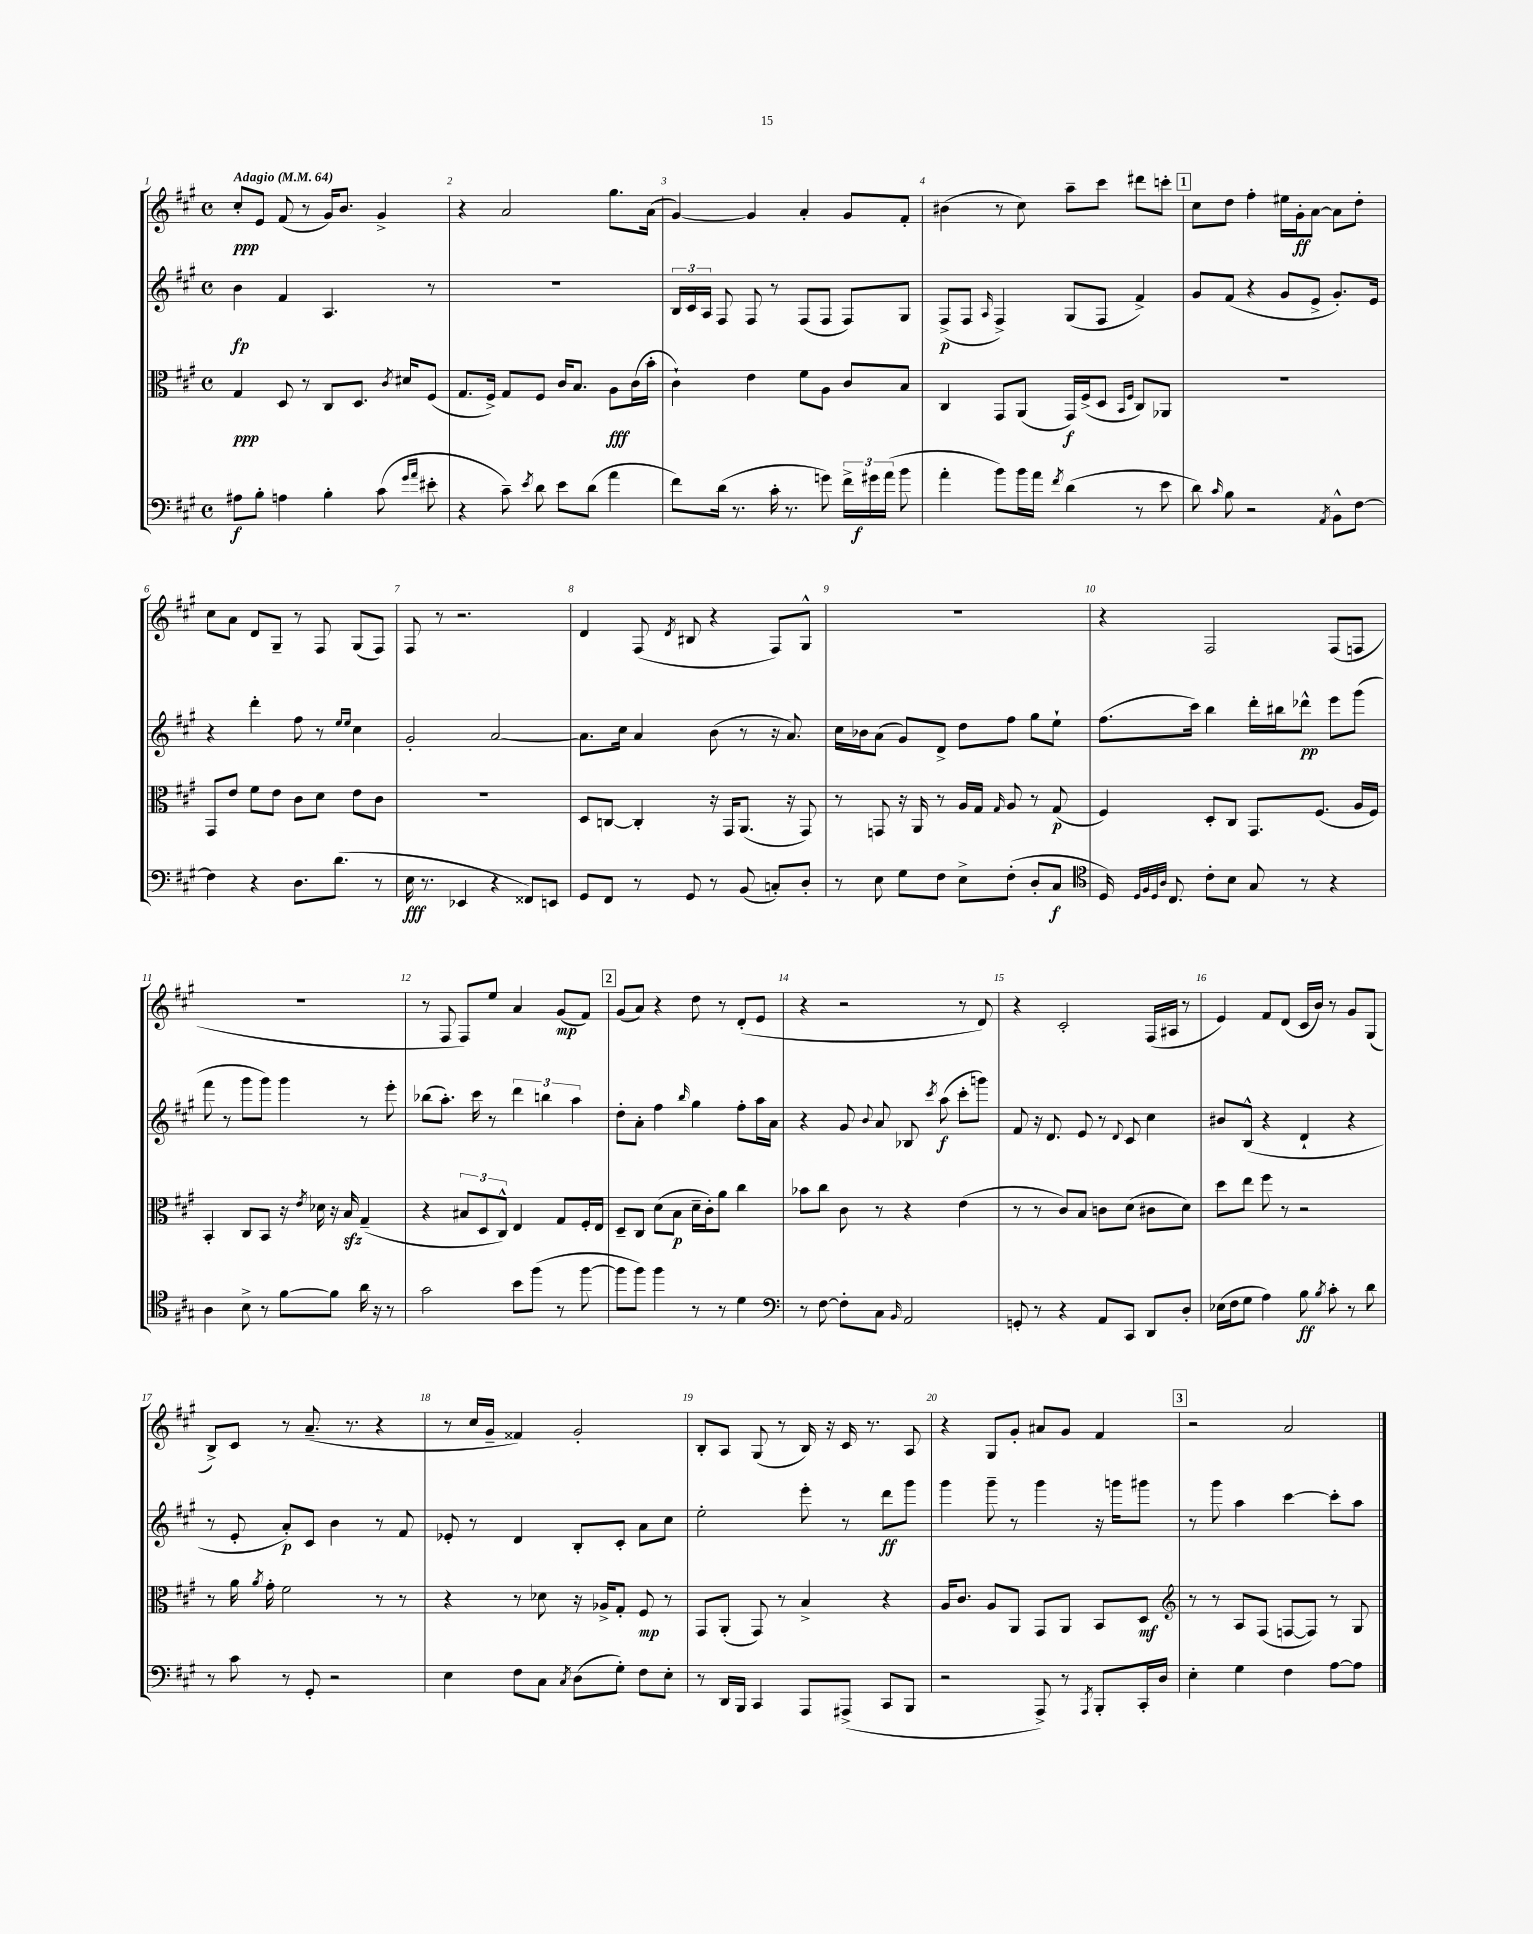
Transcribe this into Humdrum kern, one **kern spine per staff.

**kern	**kern	**kern	**kern
*staff4	*staff3	*staff2	*staff1
*clefF4	*clefC3	*clefG2	*clefG2
*k[f#c#g#]	*k[f#c#g#]	*k[f#c#g#]	*k[f#c#g#]
*M4/4	*M4/4	*M4/4	*M4/4
*met(c)	*met(c)	*met(c)	*met(c)
*MM64	*MM64	*MM64	*MM64
8A#\L	4G#/	4b\	8cc#'/L
8B'\J	.	.	8e/J
4A\	8D/	4f#/	(8f#/
.	8r	.	8r
4B'\	8C#/L	4.A/	16g#/LK)
.	.	.	8.b/J
.	8.D/J	.	.
(8c#\	.	.	4g#^/
.	8qc#/	.	.
.	16d#/LK	.	.
16qqg#/LL	.	.	.
16qqa/JJ	.	.	.
8e#'\	(8F#/J	8r	.
=	=	=	=
4r	8.G#/L	1r	4r
.	16F#^/Jk)	.	.
8c#~\)	8G#/L	.	2a/
8qe/	.	.	.
8d\	8F#/J	.	.
8e\L	16c#/LK	.	.
.	8.B/J	.	.
(8d\J	.	.	.
4a\	8A\L	.	8.gg#\L
.	(16c#\L	.	.
.	16b'\JJ	.	(16a\Jk
=	=	=	=
8f#\L)	4c#`\)	24B/LL	[4g#/)
.	.	24c#/	.
.	.	24A/JJ	.
(16d\Jk	.	8F#/	.
8.r	.	.	.
.	4e\	8F#/	4g#/]
16c#'\	.	8r	.
8.r	.	.	.
.	8f#\L	(8F#/L	4a'/
8g\)	8A\J	8F#/J	.
24f#^\LL	8c#/L	8F#/L)	8g#/L
24g#\	.	.	.
(24a\JJ	.	.	.
8b\	8B/J	8G#/J	8f#'/J
=	=	=	=
4a'\	4C#/	(8F#^/L	(4b#\
.	.	8F#/J	.
.	.	16qqA/	.
8b\L)	8GG#/L	4F#^/)	8r
16b\L	(8AA/J	.	8cc#\)
16a\JJ	.	.	.
8qf#/	.	.	.
(4d\	16GG#/LL)	(8G#/L	8aa~\L
.	(16F#^/J	.	.
.	8D/J	8F#/J	8ccc#\J
.	16qqBB/LL	.	.
.	16qqF#/JJ	.	.
8r	8C#/L)	4f#^/)	8ddd#\L
8e\	8AA-/J	.	8ccc'\J
=	=	=	=
8d\)	1r	8g#/L	8cc#\L
16qqc#/	.	.	.
8B\	.	(8f#/J	8dd\J
2r	.	4r	4ff#'\
.	.	8g#/L	16ee#\LL
.	.	.	16g#'\J
.	.	8e^/J	[8a\J
8qAA/	.	.	.
8BB^^\L	.	8.g#'/L)	8a\]L
[8F#\J	.	.	8dd'\J
.	.	16e/Jk	.
=	=	=	=
4F#\]	8GG#/L	4r	8cc#\L
.	8e/J	.	8a\J
4r	8f#\L	4ddd'\	8d/L
.	8e\J	.	8G#~/J
8.D\L	8c#\L	8ff#\	8r
.	8d\J	8r	8F#/
(8.d\J	.	.	.
.	.	16qqee/LL	.
.	.	16qqee/JJ	.
.	8e\L	4cc#\	(8G#/L
8r	8c#\J	.	8F#/J)
=	=	=	=
16E\	1r	2g#'/	8F#/
8.r	.	.	.
.	.	.	8r
4EE-/	.	.	2.r
4r	.	[2a/	.
8FF##/L)	.	.	.
8EE/J	.	.	.
=	=	=	=
8GG#/L	8D/L	8.a\]L	4d/
8FF#/J	[8C/J	.	.
.	.	16cc#\Jk	.
8r	4C'/]	4a/	(8F#/
.	.	.	8qd/
8GG#/	.	.	8B#/
8r	16r	(8b\	4r
.	16GG#/LK	.	.
(8BB/	(8.AA/J	8r	.
8C'/L)	.	16r	8F#/L)
.	16r	8.a/)	.
8D'/J	8GG#/)	.	8G#^^/J
=	=	=	=
8r	8r	16cc#\LL	1r
.	.	16b-\J	.
8E\	8GG/	(8a\J	.
8G#\L	16r	8g#/L)	.
.	16AA/	.	.
8F#\J	8r	8d^/J	.
8E^\L	16A/LL	8dd\L	.
.	16G#/JJ	.	.
.	16qqG#/	.	.
(8F#'\J	8A/	8ff#\J	.
8D'/L	8r	8gg#\L	.
8C#/J	(8G#/	8ee`\J	.
=	=	=	=
*clefC4	*	*	*
16D/)	4F#/)	(8.ff#\L	4r
32qqD/LLL	.	.	.
32qqF#/	.	.	.
32qqD/	.	.	.
32qqA/JJJ	.	.	.
8.C#/	.	.	.
.	.	16ccc#\Jk)	.
8c#'\L	8D'/L	4bb\	2F#/
8B\J	8C#/J	.	.
8G#/	8.GG#/L	16ddd'\LL	.
.	.	16bb#\J	.
8r	.	8ddd-^^\J	.
.	(8.F#/J	.	.
4r	.	8eee\L	(8F#/L
.	16A/LL	(8ggg#\J	8F/J
.	16F#/JJ)	.	.
=	=	=	=
4A\	4BB'/	8fff#\	1r
.	.	8r	.
8B^\	8C#/L	8ggg#\L	.
8r	8BB/J	8ggg#\J)	.
[8f#\L	16r	4ggg#\	.
.	8qe/	.	.
.	16d-\	.	.
8f#\]J	16r	.	.
.	16B/	.	.
16a\	(4G#~/	8r	.
16r	.	.	.
8r	.	8eee'\	.
=	=	=	=
2g#\	4r	(8bb-\L	8r
.	.	8.aa'\J)	8F#/
.	12B#/L	.	8F#/L)
.	.	16ccc#\	.
.	12D/	.	.
.	.	8r	8ee/J
.	12C#^^/J)	.	.
8b\L	4E/	6ddd\	4a/
(8ff#\J	.	.	.
.	.	6bb\	.
8r	8G#/L	.	(8g#/L
.	.	6aa\	.
[8ff#\	16F#'/L	.	8f#/J)
.	16E/JJ	.	.
=	=	=	=
8ff#\]L	8D~/L	8dd'\L	(8g#/L
8ff#\J)	8C#/J	8a'\J	8a/J)
4ff#\	(8d\L	4ff#\	4r
.	8B\J	.	.
.	.	16qqbb/	.
8r	16d~\LL	4gg#\	8dd\
.	16c#'\J)	.	.
8r	8a\J	.	8r
4d\	4cc#\	8ff#'\L	(8d'/L
.	.	16aa\L	8e/J
.	.	16a\JJ	.
=	=	=	=
*clefF4	*	*	*
8r	8b-\L	4r	4r
[8F#\	8cc#\J	.	.
8F#'\]L	8c#\	8g#/	2r
.	.	8qqb/	.
8C#\J	8r	8a/	.
16qqBB/	.	.	.
2AA/	4r	8B-/	.
.	.	8qccc#/	.
.	.	(8aa\	.
.	(4e\	8ccc#'\L	8r
.	.	8ggg\J)	8d/)
=	=	=	=
8GG'/	8r	8f#/	4r
8r	8r	16r	.
.	.	8.d/	.
4r	8c#/L)	.	2c#'/
.	8B/J	8e/	.
8AA/L	8c\L	8r	.
.	.	8qqd/	.
8CC#/J	(8d\J	8c#/	.
8DD/L	8c#\L	4cc#\	(16F#/LL
.	.	.	16A#/JJ
8D'/J	8d\J)	.	8r
=	=	=	=
(16E-\LL	8dd\L	8b#/L	4e/)
16F#\J	.	.	.
8G#\J	8ee\J	(8B^^/J	.
4A\)	8ff#\	4r	8f#/L
.	8r	.	(8d/J
8B\	2r	4d`/	16c#/LL
.	.	.	16b/JJ)
8qB/	.	.	.
8c#'\	.	.	8r
8r	.	4r	8g#/L
8d\	.	.	(8G#/J
=	=	=	=
8r	8r	8r	8B^/L)
8c#\	16a\	8e'/	8c#/J
.	8qa/	.	.
.	16g#'\	.	.
8r	2f#\	8a'/L)	8r
8GG#'/	.	8c#/J	(8.a~/
2r	.	4b\	.
.	.	.	8.r
.	8r	8r	4r
.	8r	8f#/	.
=	=	=	=
4E\	4r	8e-'/	8r
.	.	8r	16cc#/LL
.	.	.	16g#~/JJ
8F#\L	8r	4d/	4f##/)
8C#\J	8d-\	.	.
8qC#/	.	.	.
(8D\L	16r	8B'/L	2g#'/
.	16A-^/LK	.	.
8G#'\J)	8G#'/J	8c#'/J	.
8F#\L	8F#/	8a\L	.
8E'\J	8r	8cc#\J	.
=	=	=	=
8r	8GG#/L	2ee'\	8B'/L
16DD/LL	(8AA'/J	.	8A/J
16BBB/JJ	.	.	.
4CC#/	8GG#/)	.	(8G#/
.	8r	.	8r
8AAA/L	4B^/	8eee'\	16B/)
.	.	.	16r
(8AAA#^/J	.	8r	16c#/
.	.	.	8.r
8CC#/L	4r	8ddd\L	.
8BBB/J	.	8ggg#\J	8A/
=	=	=	=
2r	16A/LK	4ggg#\	4r
.	8.c#/J	.	.
.	8A/L	8ggg#~\	8G#/L
.	8AA/J	8r	8g#'/J
8AAA^/)	8GG#/L	4ggg#\	8a#/L
8r	8AA/J	.	8g#/J
8qAAA/	.	.	.
8BBB'/L	8BB/L	16r	4f#/
.	.	16ggg\LK	.
16CC#'/L	8D/J	8ggg#\J	.
16D/JJ	.	.	.
=	=	=	=
*	*clefG2	*	*
4E'\	8r	8r	2r
.	8r	8ggg#\	.
4G#\	8A/L	4aa\	.
.	(8F#/J	.	.
4F#\	[8F/L	[4ccc#\	2a/
.	8F/]J)	.	.
[8A\L	8r	8ccc#'\]L	.
8A\]J	8G#/	8aa\J	.
==	==	==	==
*-	*-	*-	*-
